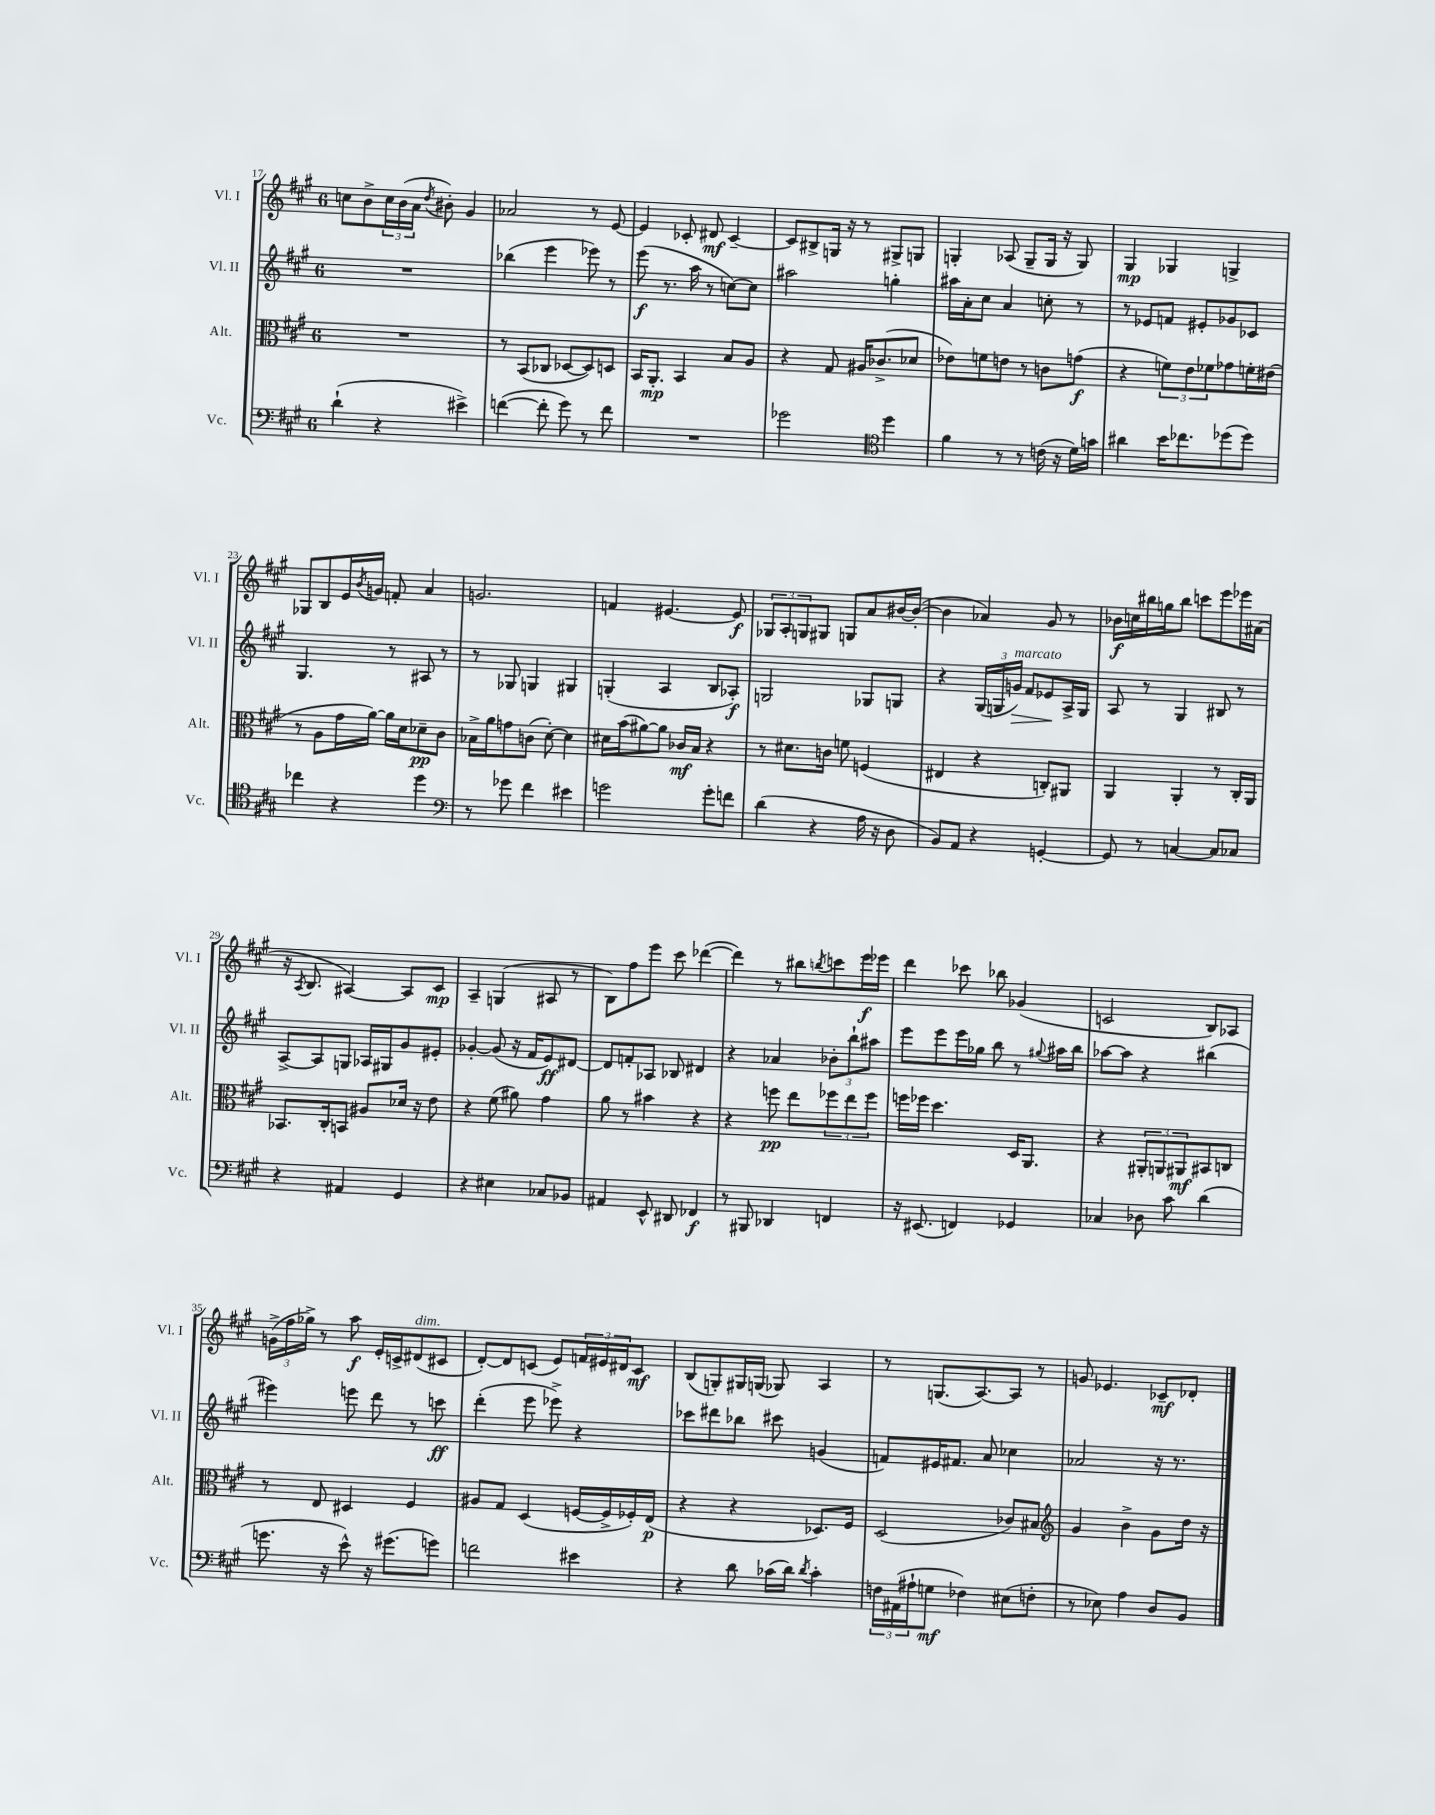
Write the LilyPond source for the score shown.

<<
\new StaffGroup <<
\new Staff = "s0" \with { instrumentName = "Vl. I" shortInstrumentName = "Vl. I" } {
    \clef treble \key a \major \once \override Staff.TimeSignature.style = #'single-digit \time 6/8
    c''8 b'8-> \tuplet 3/2 { c''16 b'16( a'16 } \acciaccatura { d''8 } bis'8-.) gis'4 |
    aes'2 r8 e'8~ |
    e'4 ces'8-. dis'8\mf ces'4~-- |
    ces'8 bis8-> g16 r16 r8 gis8-> g8 |
    g4-. aes8( g8-- g16 r16 g8) |
    gis4\mp ges4 g4-> |
    ges8 b8 e'16 \acciaccatura { b'8 } g'16 f'8-. a'4 |
    g'2. |
    f'4 eis'4.~ eis'8\f |
    \tuplet 3/2 { ges8 a8-. g8 } gis8 g8 a'8 bis'16~ bis'16~-.( |
    bis'4 aes'4) gis'8 r8 |
    bes'16\f c''16 bis''16 g''16 bis''8 c'''8 e'''8 ees'''16 ais'16( |
    r16 \acciaccatura { a8 } b8. ais4~) ais8 cis'8\mp |
    a4-- g4( ais8 r8 |
    b8) fis''8 e'''8 cis'''8 des'''4~( |
    des'''4) r8 bis''8 \acciaccatura { b''8 } c'''8 e'''16\f ees'''16 |
    d'''4 ces'''8 bes''8 ges'4( |
    c'2 b8) aes8 |
    \tuplet 3/2 { g'16->( fis''16 ges''16->) } r8 a''8\f e'16-. c'16-> dis'8^\markup { \italic "dim." }( cis'8 |
    d'8~-.) d'8 c'8( e'8) \tuplet 3/2 { f'16 eis'16 dis'16 } c'8\mf |
    b8( g8-.) gis16 g16( ges8) a4 |
    r8 g8.( a8.~) a8 r8 |
    g'8 ees'4. ces'8--\mf des'8-. \bar "|." |
}
\new Staff = "s1" \with { instrumentName = "Vl. II" shortInstrumentName = "Vl. II" } {
    \clef treble \key a \major \once \override Staff.TimeSignature.style = #'single-digit \time 6/8
    R2. |
    bes''4( e'''4 ees'''8) r8 |
    e'''8\f( r8. a''16 r8 c''8~) c''8 |
    ais''2 g''4-. |
    ais''16 a'16-. cis''8 a'4 c''8-. r8 |
    r8 ees'8 f'8 eis'8-. ges'8 ces'8 |
    gis4. r8 ais8 r8 |
    r8 ges8 g4 gis4 |
    g4-.( a4 b8 aes8-.\f) |
    g2 ges8 g8 |
    r4 \tuplet 3/2 { gis16( g16 g'16\>^\markup { \italic "marcato" }) } fis'8 ees'8\! a16-> g16 |
    a8 r8 gis4 bis8 r8 |
    a8~-> a8 g8 aes16 gis16 gis'8 eis'8-. |
    ges'4~-. ges'8( r16 fis'16 e'8\ff) dis'8~ |
    dis'8 f'8-. aes8 bes8 dis'4 |
    r4 aes'4 \tuplet 3/2 { bes'8-. b''8-! ais''8 } |
    e'''8 e'''8 e'''16 ges''16 b''8 r8 \appoggiatura { gis''8 } ais''16 b''16 |
    aes''8~ aes''8 r4 bis''4( |
    eis'''4) e'''8 d'''8 r8 c'''8\ff |
    d'''4-.( e'''8 ees'''8->) r4 |
    ces'''8 dis'''8 bes''8 cis'''8 g'4( |
    f'8) eis'16 fis'8. a'8 ces''4 |
    aes'2 r16 r8. \bar "|." |
}
\new Staff = "s2" \with { instrumentName = "Alt." shortInstrumentName = "Alt." } {
    \clef alto \key a \major \once \override Staff.TimeSignature.style = #'single-digit \time 6/8
    R2. |
    r8 b,8( ces8 des8~ des8) d8 |
    b,16 a,8.-.\mp b,4 b8 a8 |
    r4 gis8 ais16 ces'8.->( des'8 |
    ees'8) f'8 e'8 r8 c'8 g'8\f( |
    r4 \tuplet 3/2 { f'8) e'8 fes'8 } ges'8 f'16-. eis'16( |
    r8 a8 gis'16 a'16~) a'16 d'16 des'8--\pp cis'8 |
    bes16-> a'16 g'8 c'8( d'8~-.) d'4 |
    dis'16 b'16( ais'8~) ais'8 ces'16\mf b16 r4 |
    r8 dis'8. c'16 f'8 f4( |
    eis4 r4 c8-.) ais,8 |
    a,4 a,4-. r8 cis16-. a,16 |
    bes,8. cis16-. b,8 ais8 des'16 r16 e'8 |
    r4 fis'8( ais'8) gis'4 |
    a'8 r8 bis'4 r4 |
    r4 f''8\pp e''8 \tuplet 3/2 { fes''8 e''8 fes''8 } |
    f''16 fes''16 d''4. d16 a,8. |
    r4 \tuplet 3/2 { ais,8-. a,8 ais,8\mf } bis,8 c8 |
    r8 e8 dis4 fis4 |
    ais8 gis8 d4( f16~ f16-> fes16-.) e16\p( |
    r4 r4 des8.) fis16 |
    d2( ces'8) bis8 |
    \clef treble gis'4 b'4-> gis'8 d''16 r16 \bar "|." |
}
\new Staff = "s3" \with { instrumentName = "Vc." shortInstrumentName = "Vc." } {
    \clef bass \key a \major \once \override Staff.TimeSignature.style = #'single-digit \time 6/8
    d'4-!( r4 eis'4->) |
    f'4~( f'8-. gis'8) r8 f'8 |
    R2. |
    ges'2 \clef tenor d''4 |
    fis'4 r8 r8 c'16( r16 d'16) g'16 |
    ais'4 b'16 ces''8. des''8( des''8) |
    ces''4 r4 d''4 |
    \clef bass r8 ges'8 fis'4 eis'4 |
    g'2 g'8-. f'8 |
    d'4( r4 a16 r16 d8 |
    b,8) a,8 r4 g,4~-. |
    g,8 r8 c4~ c8 ces8 |
    r4 ais,4 gis,4 |
    r4 eis4 ces8 bes,8 |
    ais,4 e,8-^ dis,8 fes,4\f |
    r8 bis,,8 des,4 f,4 |
    r16 eis,8.( f,4) ges,4 |
    ces4 des8 cis'8 d'4( |
    g'8. r16 e'8-^) r16 gis'8.( g'8) |
    f'2 eis'4 |
    r4 d'8 ces'16( d'16) \acciaccatura { d'8 } ces'4-. |
    \tuplet 3/2 { f16 ais,16( ais16-! } g8\mf fes4) eis8( f8-. |
    r8 ees8) a4 d8 b,8 \bar "|." |
}
>>
>>
\layout { \context { \Score currentBarNumber = #17 } }
